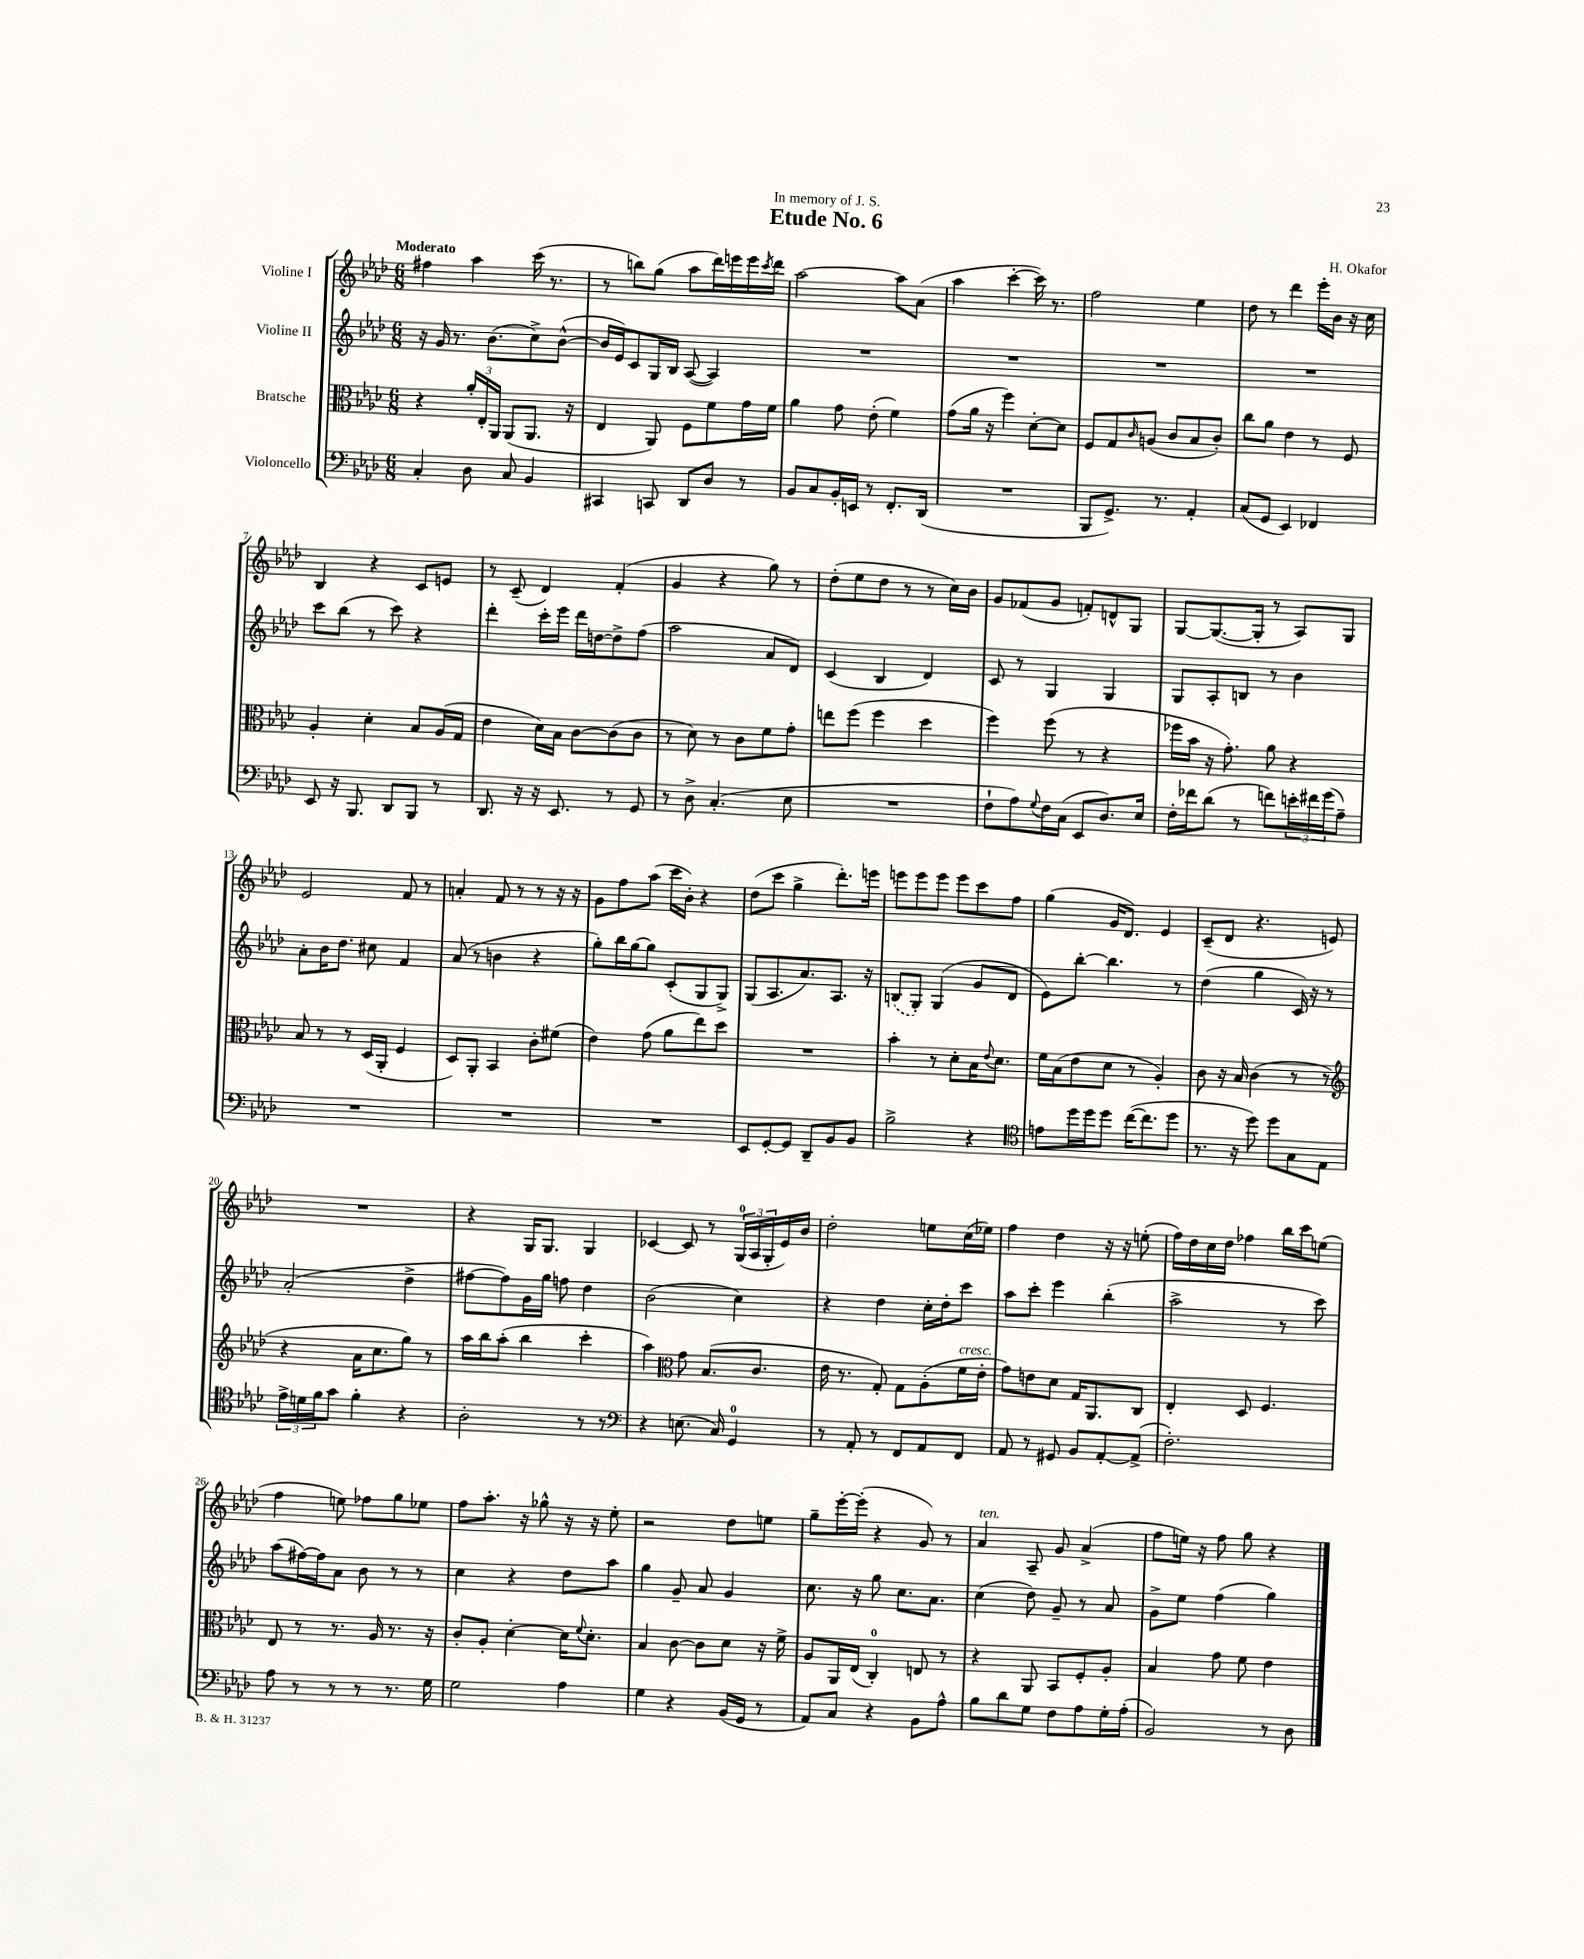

**kern	**kern	**kern	**kern
*staff4	*staff3	*staff2	*staff1
*clefF4	*clefC3	*clefG2	*clefG2
*k[b-e-a-d-]	*k[b-e-a-d-]	*k[b-e-a-d-]	*k[b-e-a-d-]
*M6/8	*M6/8	*M6/8	*M6/8
4C'/	4r	16r	4ff#\
.	.	16g/	.
.	.	8.r	.
8D-\	24a-'/LL	.	4aa-\
.	24E-'/	.	.
.	.	(8.b-\L	.
.	24AA-/JJ	.	.
8C/	(8AA-/L	.	.
4BB-/	8.AA-/J	8cc^\)	(16ccc\
.	.	.	8.r
.	.	([8b-^^\J	.
.	16r	.	.
=	=	=	=
4CC#/	4E-/	16b-/]LL	8r
.	.	16e-/J)	.
.	.	8c/	8bb\L)
8CC/	8AA-/)	16G/L	(8gg\J
.	.	16B-/JJ	.
8DD-/L	8F\L	([8A-/	8aa-\L
8D-/J	8f\	4A-/])	16ddd-\L)
.	.	.	16eee\
8r	16g\L	.	16eee\
.	.	.	8qccc/
.	16f\JJ	.	16ddd-\JJ
=	=	=	=
8BB-/L	4a-\	2.r	[2aa-\
8C/	.	.	.
16BB-'/L	8g\	.	.
16EE/JJ	.	.	.
8r	(8e-'\	.	.
8.FF'/L	4f\)	.	8aa-\]L
.	.	.	(8a-\J
(16DD-/Jk	.	.	.
=	=	=	=
2.r	(8g\L	2.r	4aa-\
.	16a-\Jk	.	.
.	16r	.	.
.	4ff\)	.	[4ccc'\
.	[8d-'\L	.	16ccc\])
.	.	.	8.r
.	8d-\]J	.	.
=	=	=	=
8BBB-/L	8F/L	2.r	2ff\
8.GG^/J)	8G/	.	.
.	16qqc/	.	.
.	(8A/J	.	.
8.r	.	.	.
.	8c/L	.	.
4AA-'/	8B-/	.	4ee-\
.	8c'/J)	.	.
=	=	=	=
(8C/L	8cc\L	2.r	8dd-\
8GG/J	8a-\J	.	8r
4EE-/)	4e-\	.	4ddd-\
4FF-/	8r	.	16eee-'\LL
.	.	.	16b-\JJ
.	8F/	.	16r
.	.	.	16cc\
=	=	=	=
8EE-/	4A-'/	8ccc\L	4B-/
16r	.	(8bb-\J	.
8.BBB-/	.	.	.
.	4d-'\	8r	4r
8DD-/L	.	8ccc\)	.
8BBB-/J	8B-/L	4r	8c/L
8r	(16A-/L	.	8e/J
.	16G/JJ	.	.
=	=	=	=
8.DD-/	4e-\	4ddd-'\	8r
.	.	.	(8c~/
16r	.	.	.
16r	16d-\LL)	16ccc'\LL	4d-/)
8.EE-/	16B-\JJ	16eee-\JJ	.
.	[8c\L	16ddd-\LL	.
.	.	[16dd\J	.
8r	(8c\]	8dd^\]	(4f'/
8GG/	8c\J	(8ff\J	.
=	=	=	=
8r	8r	2aa-\	4g/
8D-^\	8d-\)	.	.
(4.C'/	8r	.	4r
.	8c\L	.	.
.	8f\	8a-/L	8gg\)
8E-\	8g'\J	8d-/J)	8r
=	=	=	=
2.r	8ee\L	(4c/	(8dd-'\L
.	(8ff\J	.	8ee-\
.	4ff\	4B-/	8dd-\J
.	.	.	8r
.	4dd-\	4d-/)	8r
.	.	.	16cc\LL)
.	.	.	16b-\JJ
=	=	=	=
8F`\L	4ff\)	8c/	8g/L
8A-\)	.	8r	(8f-/
8qqG/	.	.	.
16F\L	(8ff\	4G/	8g/J
(16C\JJ	.	.	.
8EE-/L	8r	.	8f'/L)
8.D-/)	4r	4G/	8d^^/
.	.	.	8G/J
16E-/Jk	.	.	.
=	=	=	=
16F'\LL	16ff-\LL	8G/L	[8G/L
16f-\J	16b-\JJ	.	.
(8d-\J	16r	8A-'/	(8.G/_
.	8.g'\)	.	.
8r	.	8B/J	.
.	.	.	16G'/]Jk
8f\L)	8a-\	8r	8r
24e'\L	4r	4b-\	8A-/L)
24f#\	.	.	.
(24g\J	.	.	.
8A-~\J)	.	.	8G/J
=	=	=	=
2.r	8B-/	8a-'\L	2e-/
.	8r	16b-\K	.
.	.	8.dd-\J	.
.	8r	.	.
.	(16D-/LL	8cc#\	.
.	16AA-'/JJ	.	.
.	4F/	4f/	8f/
.	.	.	8r
=	=	=	=
2.r	8D-/L)	(8a-/	4a'/
.	8AA-'/J	8r	.
.	4BB-/	4b\	8f/
.	.	.	8r
.	8c'\L	4r	8r
.	(8f#\J	.	16r
.	.	.	16r
=	=	=	=
2.r	4e-\)	8gg'\L)	8g\L
.	.	16bb-\L	8ff\
.	.	[16gg\J	.
.	(8g\	8gg\]J	(8aa-\J
.	8a-\L	(8c'/L	16ccc\LL
.	.	.	16b-'\JJ)
.	8ee-\)	8G/	4r
.	8dd-\J	8G^/J)	.
=	=	=	=
8EE-/L	2.r	(8G/L	(8dd-\L
[8GG'/	.	8.A-/	8ccc\J
8GG/]J	.	.	4gg^\
.	.	8.a-/)	.
8DD-~/L	.	.	.
8BB-/	.	8.A-/J	8.ddd-'\L)
8BB-/J	.	.	.
.	.	16r	16eee\Jk
=	=	=	=
2B-^\	4b-'\	(8B/L	8eee\L
.	.	8G'/J)	8eee\
.	8r	(4G/	8eee\J
.	8d-'\L	.	8eee\L
4r	16B-\K	8g/L	8ccc\
.	8qqe-/	.	.
.	8.d-\J	.	.
.	.	8d-/J	8ff\J
=	=	=	=
*clefC4	*	*	*
8e\L	16f\LL	8e-\L)	(4gg\
.	(16B-\J	.	.
16dd-\L	8e-\	[8bb-'\J	.
16dd-\J	.	.	.
8dd-\J	8d-\J	4.bb-\]	16g/LK
.	.	.	8.d-/J)
([16cc\LK	8r	.	.
8.cc\]	.	.	.
.	4A-'/)	.	4e-/
8dd-\J	.	8r	.
=	=	=	=
8.r	8c\	(4dd-\	(8c~/L
.	16r	.	8d-/J
16r	16B-/	.	.
8dd-\)	(4c\	4gg\	4.r
8dd-\L	.	.	.
8G\	8r	16c/)	.
.	.	16r	.
8E-\J	8r	8r	8e/)
=	=	=	=
*	*clefG2	*	*
24e-^\LL	4r	(2a-'/	2.r
24d\	.	.	.
24f\J	.	.	.
8g\J	.	.	.
4f'\	16a-\LK	.	.
.	8.cc\	.	.
4r	8gg\J)	4dd-^\	.
.	8r	.	.
=	=	=	=
2A-'\	16aa-\LL	[8ff#\L	4r
.	16bb-\J	.	.
.	(8aa-'\J	8ff#\])	.
.	4bb-\	16g\L	16G/LK
.	.	16gg\JJ	8.G/J
.	.	8ff\	.
8r	4ccc'\	4dd-\	4G/
8r	.	.	.
=	=	=	=
*clefF4	*	*	*
4r	4aa-\)	(2b-\	[4c-/
*	*clefC3	*	*
(8.E\	8g\	.	8c-/]
.	(8.B-/L	.	8r
16C/)	.	.	.
4GG/	.	4cc\)	(24G/LL
.	.	.	24A-/
.	8.c/J	.	.
.	.	.	24G'/
.	.	.	16e-/)
.	.	.	16b-/JJ
=	=	=	=
8r	16e-\	4r	2dd-'\
.	8.r	.	.
8AA-'/	.	.	.
8r	8G'/)	4dd-\	.
8FF/L	8G\L	.	.
8AA-/	(8A-'\	16cc'\LL	8ee\L
.	.	16dd-'\J	.
8FF/J	16f\L	8ccc\J	(16cc\L
.	16e-'\JJ	.	16ee-\JJ)
=	=	=	=
8AA-/	8g\L)	8aa-\L	4ff\
8r	8e\	8ccc'\J	.
8GG#/	8d-\J	4eee-\	4dd-\
8BB-/L	16G/LK	.	.
.	8.AA-/	.	.
[8AA-'/	.	(4bb-'\	16r
.	.	.	16r
(8AA-^/]J	8C/J	.	(8ee'\
=	=	=	=
2.F'\)	4E-'/	2aa-^\	16ff\LL)
.	.	.	16dd-\
.	.	.	16cc\
.	.	.	16dd-\JJ
.	8D-/	.	4ff-\
.	4.F/	.	.
.	.	8r	16bb-\LL
.	.	.	16ccc\J
.	.	8ccc\)	(8ee\J
=	=	=	=
8A-\	8E-/	(8aa-\L	4ff\
8r	8r	[16ff#\L)	.
.	.	16ff#\]J	.
8r	8.r	8a-\J	8ee\)
8r	.	8b-\	8ff-\L
.	16A-/	.	.
8.r	8.r	8r	8gg\
.	.	8r	8ee-\J
16G\	16r	.	.
=	=	=	=
2G\	8c'/L	4cc\	8ff\L
.	8A-'/J	.	8.aa-'\J
.	[4d-'\	4r	.
.	.	.	16r
.	.	.	8gg-^^\
4A-\	16d-\]LK	8dd-\L	16r
.	8qqf/	.	.
.	8.d-'\J	.	16r
.	.	8aa-\J	8ee-'\
=	=	=	=
4G\	4B-/	4gg\	2r
4r	[8c\	8g~/	.
.	8c\]L	8a-/	.
(16BB-/LL	8d-\J	4g/	8dd-\L
16GG/JJ	.	.	.
8r	16r	.	8ee\J
.	16f^\	.	.
=	=	=	=
8AA-/L)	8A-/L	8.cc\	8gg~\L
8C/J	16AA-/L	.	[16eee-'\L
.	(16E-/JJ	16r	(16eee-'\]JJ
4r	4C'/)	8gg\	4r
.	.	8.cc\L	.
8BB-\L	8E/	.	8g/)
.	.	8.a-\J	.
8A-^^\J	8r	.	8r
=	=	=	=
8B-\L	4r	(4cc\	4a-/
8d-\	.	.	.
8G\J	8AA-/	8dd-\)	8A-~/
8F\L	8BB-/L	8g~/	8g/
8A-\	8F'/	8r	(4a-^/
16G'\L	8A-'/J	8a-/	.
(16A-'\JJ	.	.	.
=	=	=	=
2BB-/)	4B-/	8g^\L	8ff\L
.	.	8ee-\J	16ee\Jk)
.	.	.	16r
.	8g\	(4ff\	8ff\
.	8f\	.	8gg\
8r	4e-\	4gg\)	4r
8D-\	.	.	.
==	==	==	==
*-	*-	*-	*-
